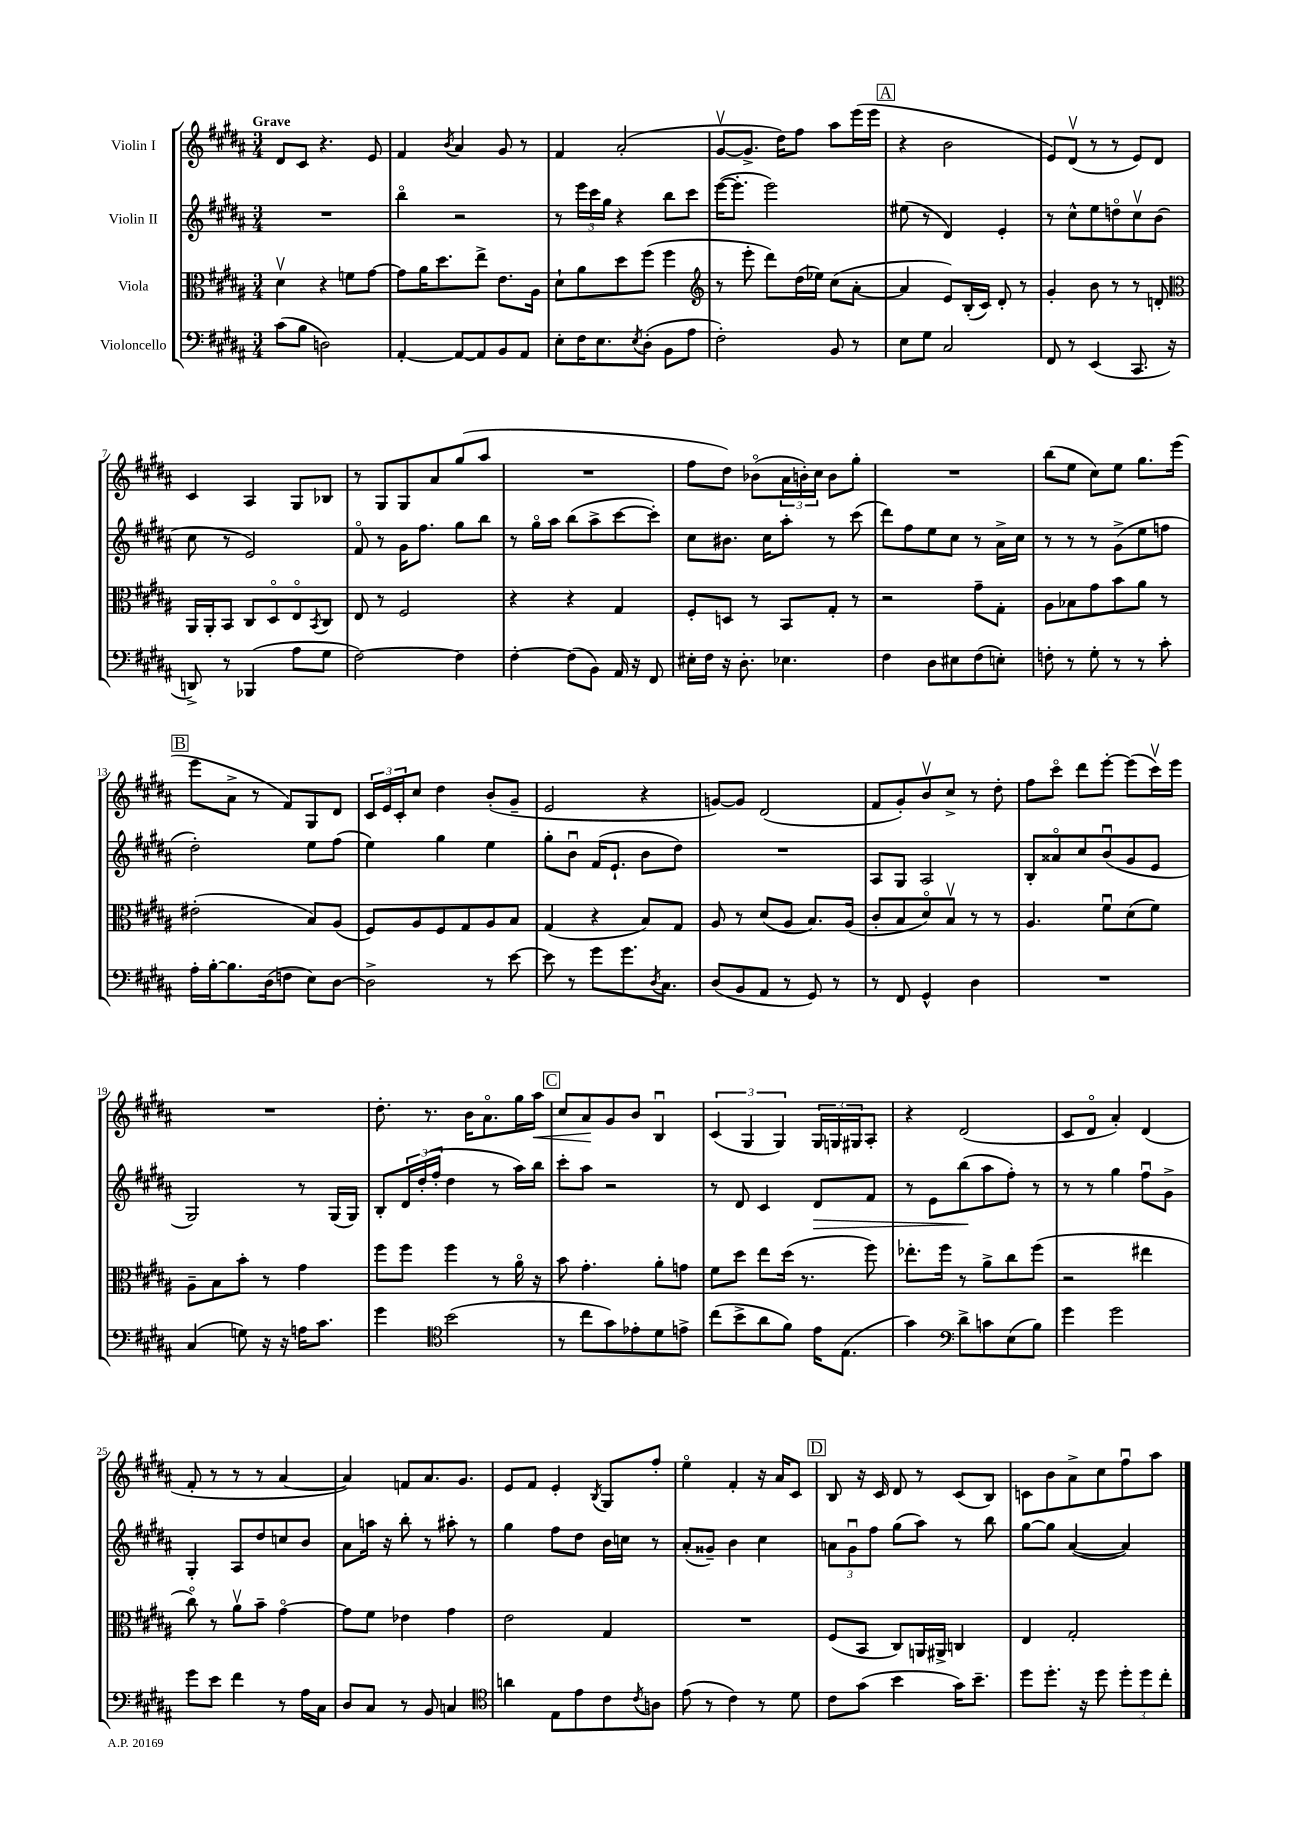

**kern	**kern	**kern	**dynam	**kern	**dynam
*part4	*part3	*part2	*part2	*part1	*part1
*staff4	*staff3	*staff2	*staff2	*staff1	*staff1
*I"Violoncello	*I"Viola	*I"Violin II	*	*I"Violin I	*
*clefF4	*clefC3	*clefG2	*	*clefG2	*
*k[f#c#g#d#a#]	*k[f#c#g#d#a#]	*k[f#c#g#d#a#]	*	*k[f#c#g#d#a#]	*
*M3/4	*M3/4	*M3/4	*	*M3/4	*
=1	=1	=1	=1	=1	=1
!	!	!	!	!LO:TX:a:B:t=Grave	!
(8c#\L	4d#v\	2.r	.	8d#/L	.
8B\J	.	.	.	8c#/J	.
2Dn\)	4r	.	.	4.r	.
.	8fn\L	.	.	.	.
.	[8g#\J	.	.	8e/	.
=2	=2	=2	=2	=2	=2
[4AA#'/	8g#\L]	4bb\	.	4f#/	.
.	16a#\K	.	.	.	.
.	8.dd#\	.	.	.	.
.	.	.	.	8qb/	.
8AA#/L_	.	2r	.	4a#/	.
8AA#/]	8ee^\J	.	.	.	.
8BB/	8.e\L	.	.	8g#/	.
8AA#/J	.	.	.	8r	.
.	16A#\Jk	.	.	.	.
=3	=3	=3	=3	=3	=3
8E'\L	8d#`\L	8r	.	4f#/	.
16F#\K	8a#\	24eee\LL	.	.	.
.	.	24ccc#\	.	.	.
8.E\	.	.	.	.	.
.	.	24gg#\JJ	.	.	.
.	8dd#\	4r	.	(2a#'/	.
8qE/	.	.	.	.	.
(8D#'\J	(8ff#\J	.	.	.	.
8BB\L	4ff#\	8bb\L	.	.	.
8A#\J	.	8ccc#\J	.	.	.
=4	=4	=4	=4	=4	=4
*	*clefG2	*	*	*	*
2F#'\)	8r	([16eee\KL	.	[8g#v/L	.
.	.	8.eee'\J]	.	.	.
.	8eee'\	.	.	8.g#^/J]	.
.	8ddd#\L)	2eee\)	.	.	.
.	.	.	.	16dd#\KL)	.
.	(16dd#\L	.	.	8ff#\J	.
.	16ee-X\JJ)	.	.	.	.
8BB/	(8cc#\L	.	.	8aa#\L	.
8r	[8a#'\J	.	.	(16eee\L	.
.	.	.	.	16eee\JJ	.
!!LO:REH:place=s1:t=A
=5	=5	=5	=5	=5	=5
8E\L	4a#/]	(8ee#X\	.	4r	.
8G#\J	.	8r	.	.	.
2C#/	8e/L)	4d#/)	.	2b\	.
.	(16B'/L	.	.	.	.
.	16c#/JJ)	.	.	.	.
.	8d#'/	4e'/	.	.	.
.	8r	.	.	.	.
=6	=6	=6	=6	=6	=6
8FF#/	4g#'/	8r	.	8e/L)	.
8r	.	8cc#^^\L	.	(8d#v/J	.
(4EE/	8b\	8ee\	.	8r	.
.	8r	8ddn\	.	8r	.
8.CC#/	8r	8cc#v\	.	8e/L)	.
.	8dn'/	(8b\J	.	8d#/J	.
16r	.	.	.	.	.
!!LO:LB:g=z
=7	=7	=7	=7	=7	=7
*	*clefC3	*	*	*	*
8DDn^/)	16AA#/LL	8cc#\	.	4c#/	.
.	16AA#'/J	.	.	.	.
8r	8BB/J	8r	.	.	.
(4BBB-X/	8C#/L	2e/)	.	4A#/	.
.	8D#/	.	.	.	.
8A#\L	8E/	.	.	8G#/L	.
.	8qBB/	.	.	.	.
8G#\J	8C#/J	.	.	8B-X/J	.
=8	=8	=8	=8	=8	=8
[2F#\)	8E/	8f#/	.	8r	.
.	8r	8r	.	8G#/L	.
.	2F#/	16g#\KL	.	8G#/	.
.	.	8.ff#\J	.	.	.
.	.	.	.	8a#/	.
4F#\]	.	8gg#\L	.	(8gg#/	.
.	.	8bb\J	.	8aa#/J	.
=9	=9	=9	=9	=9	=9
[4F#'\	4r	8r	.	2.r	.
.	.	16gg#\LL	.	.	.
.	.	16aa#\JJ	.	.	.
(8F#\L]	4r	(8bb\L	.	.	.
8BB\J)	.	8aa#^\	.	.	.
16AA#/	4G#/	[8ccc#\	.	.	.
16r	.	.	.	.	.
8FF#/	.	8ccc#'\J])	.	.	.
=10	=10	=10	=10	=10	=10
16E#X'\LL	8F#'/L	8cc#\L	.	8ff#\L	.
16F#\JJ	.	.	.	.	.
16r	8Dn/J	8.b#X\J	.	8dd#\J)	.
8.D#'\	.	.	.	.	.
.	8r	.	.	(8b-X\L	.
.	.	16cc#\KL	.	.	.
4.E-X\	8BB/L	8aa#'\J	.	24a#\L	.
.	.	.	.	24bn'\)	.
.	.	.	.	24cc#\JJ	.
.	8G#'/J	8r	.	8b\L	.
.	8r	(8ccc#\	.	8gg#'\J	.
=11	=11	=11	=11	=11	=11
4F#\	2r	8ddd#\L)	.	2.r	.
.	.	8ff#\	.	.	.
8D#\L	.	8ee\	.	.	.
8E#X\	.	8cc#\J	.	.	.
(8F#\	8g#~\L	8r	.	.	.
8En'\J)	8G#'\J	16a#^\LL	.	.	.
.	.	16cc#\JJ	.	.	.
=12	=12	=12	=12	=12	=12
8Fn'\	8A#\L	8r	.	(8bb\L	.
8r	8B-X\	8r	.	8ee\J	.
8G#'\	8g#\	8r	.	8cc#\L)	.
8r	8b\	(8g#^\L	.	8ee\J	.
8r	8a#\J	8ee\	.	8.gg#\L	.
8c#'\	8r	8ffn\J	.	.	.
.	.	.	.	(16eee\Jk	.
!!LO:LB:g=z
!!LO:REH:place=s1:t=B
=13	=13	=13	=13	=13	=13
16A#'\LL	(2e#X'\	2dd#'\)	.	8eee\L	.
[16B'\J	.	.	.	.	.
8.B\]	.	.	.	8a#^\J	.
.	.	.	.	8r	.
(16D#\k	.	.	.	.	.
8Fn\J	.	.	.	8f#/L)	.
8E\L)	8B/L)	8ee\L	.	8G#/	.
[8D#\J	(8A#/J	(8ff#\J	.	8d#/J	.
=14	=14	=14	=14	=14	=14
2D#^\]	8F#/L)	4ee\)	.	24c#/LL	.
.	.	.	.	24e/	.
.	.	.	.	24c#'/J	.
.	8A#/	.	.	8cc#/J	.
.	8F#/	4gg#\	.	4dd#\	.
.	8G#/	.	.	.	.
8r	8A#/	4ee\	.	(8b'/L	.
[8e\	8B/J	.	.	8g#~/J	.
=15	=15	=15	=15	=15	=15
8e\]	(4G#/	8gg#'\L	.	2e/	.
8r	.	8bu\J	.	.	.
8g#\L	4r	(16f#/KL	.	.	.
.	.	8.e`/J	.	.	.
8.g#\	.	.	.	.	.
.	8B/L)	8b\L	.	4r	.
8qD#/	.	.	.	.	.
8.C#\J	.	.	.	.	.
.	8G#/J	8dd#\J)	.	.	.
=16	=16	=16	=16	=16	=16
(8D#/L	8A#/	2.r	.	[8gn/L)	.
8BB/	8r	.	.	8g/J]	.
8AA#/J	(8d#/L	.	.	(2d#/	.
8r	8A#/J	.	.	.	.
8GG#/)	8.B/L)	.	.	.	.
8r	.	.	.	.	.
.	(16A#/Jk	.	.	.	.
=17	=17	=17	=17	=17	=17
8r	8c#'/L	8A#/L	.	8f#/L	.
8FF#/	8B/	8G#/J	.	8g#'/)	.
4GG#^^/	8d#/)	2A#/	.	8bv/	.
.	8Bv/J	.	.	8cc#^/J	.
4D#\	8r	.	.	8r	.
.	8r	.	.	8dd#'\	.
=18	=18	=18	=18	=18	=18
2.r	4.A#/	8B'/L	.	8ff#\L	.
.	.	8a##X/	.	8ccc#\J	.
.	.	8cc#/	.	8ddd#\L	.
.	8f#u\L	(8bu/	.	[8eee'\J	.
.	(8d#\	8g#/	.	(8eee\L]	.
.	8f#\J)	8e/J	.	16ccc#v\L)	.
.	.	.	.	16eee\JJ	.
!!LO:LB:g=z
=19	=19	=19	=19	=19	=19
(4C#/	8A#~\L	2G#/)	.	2.r	.
.	8B\	.	.	.	.
8Gn\)	8b'\J	.	.	.	.
16r	8r	.	.	.	.
16r	.	.	.	.	.
16An\KL	4g#\	8r	.	.	.
8.c#\J	.	.	.	.	.
.	.	(16G#/LL	.	.	.
.	.	16G#/JJ)	.	.	.
=20	=20	=20	=20	=20	=20
4g#\	8ff#\L	8B'/L	.	8.dd#'\	.
.	8ff#\J	24d#/L	.	.	.
.	.	(24dd#'/	.	.	.
.	.	.	.	8.r	.
.	.	24ff#'/JJ	.	.	.
*clefC4	*	*	*	*	*
(2b\	4ff#\	4dd#\	.	.	.
.	.	.	.	16b\KL	.
.	.	.	.	8.a#\	.
.	8r	8r	.	.	.
.	16a#\	16aa#\LL)	.	16gg#\L	.
!	!	!	!	!	!LO:HP:b
.	16r	16bb\JJ	.	16aa#\JJ	<
!!LO:REH:place=s1:t=C
=21	=21	=21	=21	=21	=21
8r	8b\	8ccc#'\L	.	8cc#/L	.
8cc#\L	4.g#'\	8aa#\J	.	8a#/	.
8g#\)	.	2r	.	8g#/	[
8e-X'\	.	.	.	8b/J	.
8d#\	8a#'\L	.	.	4Bu/	.
8en^\J	8gn\J	.	.	.	.
=22	=22	=22	=22	=22	=22
(8cc#\L	8f#\L	8r	.	(6c#/	.
8b^\	8dd#\J	8d#/	.	.	.
.	.	.	.	6G#/	.
8a#\	8ee\L	4c#/	.	.	.
.	.	.	.	6G#/)	.
8f#\J)	(16dd#\Jk	.	.	.	.
.	8.r	.	.	.	.
!	!	!	!LO:HP:b	!	!
16e\KL	.	8d#/L	>	24G#/LL	.
.	.	.	.	24Gn/	.
(8.E\J	.	.	.	.	.
.	.	.	.	24G#X/J	.
.	8ff#\)	8f#/J	.	8A#'/J	.
=23	=23	=23	=23	=23	=23
4g#\)	8.ee-X'\L	8r	.	4r	.
.	.	8e\L	.	.	.
.	16ff#\Jk	.	.	.	.
*clefF4	*	*	*	*	*
8d#^\L	8r	(8bb\	.	(2d#/	.
8cn\	8a#^\L	8aa#\	]	.	.
(8E\	8cc#\	8ff#'\J)	.	.	.
8B\J)	(8ff#\J	8r	.	.	.
=24	=24	=24	=24	=24	=24
4g#\	2r	8r	.	8c#/L	.
.	.	8r	.	8d#/J	.
2g#\	.	4gg#\	.	4a#'/)	.
.	4ee#X\	8ff#u\L	.	(4d#/	.
.	.	8g#^\J	.	.	.
!!LO:LB:g=z
=25	=25	=25	=25	=25	=25
8g#\L	8cc#\)	4G#'/	.	8f#'/	.
8e\J	8r	.	.	8r	.
4f#\	8a#v\L	8A#/L	.	8r	.
.	8b~\J	8dd#/	.	8r	.
8r	[4g#\	8ccn/	.	[4a#/	.
16A#\LL	.	8b/J	.	.	.
16C#\JJ	.	.	.	.	.
=26	=26	=26	=26	=26	=26
8D#/L	8g#\L]	8a#\L	.	4a#/])	.
8C#/J	8f#\J	16aan\Jk	.	.	.
.	.	16r	.	.	.
8r	4e-X\	8bb'\	.	8fn/L	.
8BB/	.	8r	.	8.a#/	.
4Cn/	4g#\	8aa#X'\	.	.	.
.	.	.	.	8.g#/J	.
.	.	8r	.	.	.
=27	=27	=27	=27	=27	=27
*clefC4	*	*	*	*	*
4an\	2e\	4gg#\	.	8e/L	.
.	.	.	.	8f#/J	.
8E\L	.	8ff#\L	.	4e'/	.
8e\	.	8dd#\J	.	.	.
.	.	.	.	8qB/	.
8c#\	4G#/	16b\LL	.	8G#/L	.
.	.	16ccn\JJ	.	.	.
8qc#/	.	.	.	.	.
8An\J	.	8r	.	8ff#'/J	.
=28	=28	=28	=28	=28	=28
(8e\	2.r	(8a#'/L	.	4ee\	.
8r	.	8g##X~/J)	.	.	.
4c#\)	.	4b\	.	4f#'/	.
8r	.	4cc#\	.	16r	.
.	.	.	.	16a#/KL	.
8d#\	.	.	.	8c#/J	.
!!LO:REH:place=s1:t=D
=29	=29	=29	=29	=29	=29
8c#\L	(8F#/L	12an\L	.	8B/	.
.	.	12g#u\	.	.	.
(8g#\J	8BB/J	.	.	16r	.
.	.	12ff#\J	.	.	.
.	.	.	.	16c#/	.
4b\	8C#/L)	(8gg#\L	.	8d#/	.
.	16AAn/L	8aa#\J)	.	8r	.
.	16AA#X^/JJ	.	.	.	.
16g#\KL)	4Cn/	8r	.	(8c#/L	.
8.b~\J	.	.	.	.	.
.	.	8bb\	.	8B/J)	.
=30	=30	=30	=30	=30	=30
8dd#\L	4E/	[8gg#\L	.	8cn\L	.
8.dd#'\J	.	8gg#\J]	.	8b\	.
.	2G#'/	([4a#/	.	8a#^\	.
16r	.	.	.	.	.
8dd#\	.	.	.	8cc#\	.
12dd#'\L	.	4a#/])	.	8ff#u\	.
12dd#\	.	.	.	.	.
.	.	.	.	8aa#\J	.
12cc#'\J	.	.	.	.	.
==	==	==	==	==	==
*-	*-	*-	*-	*-	*-
